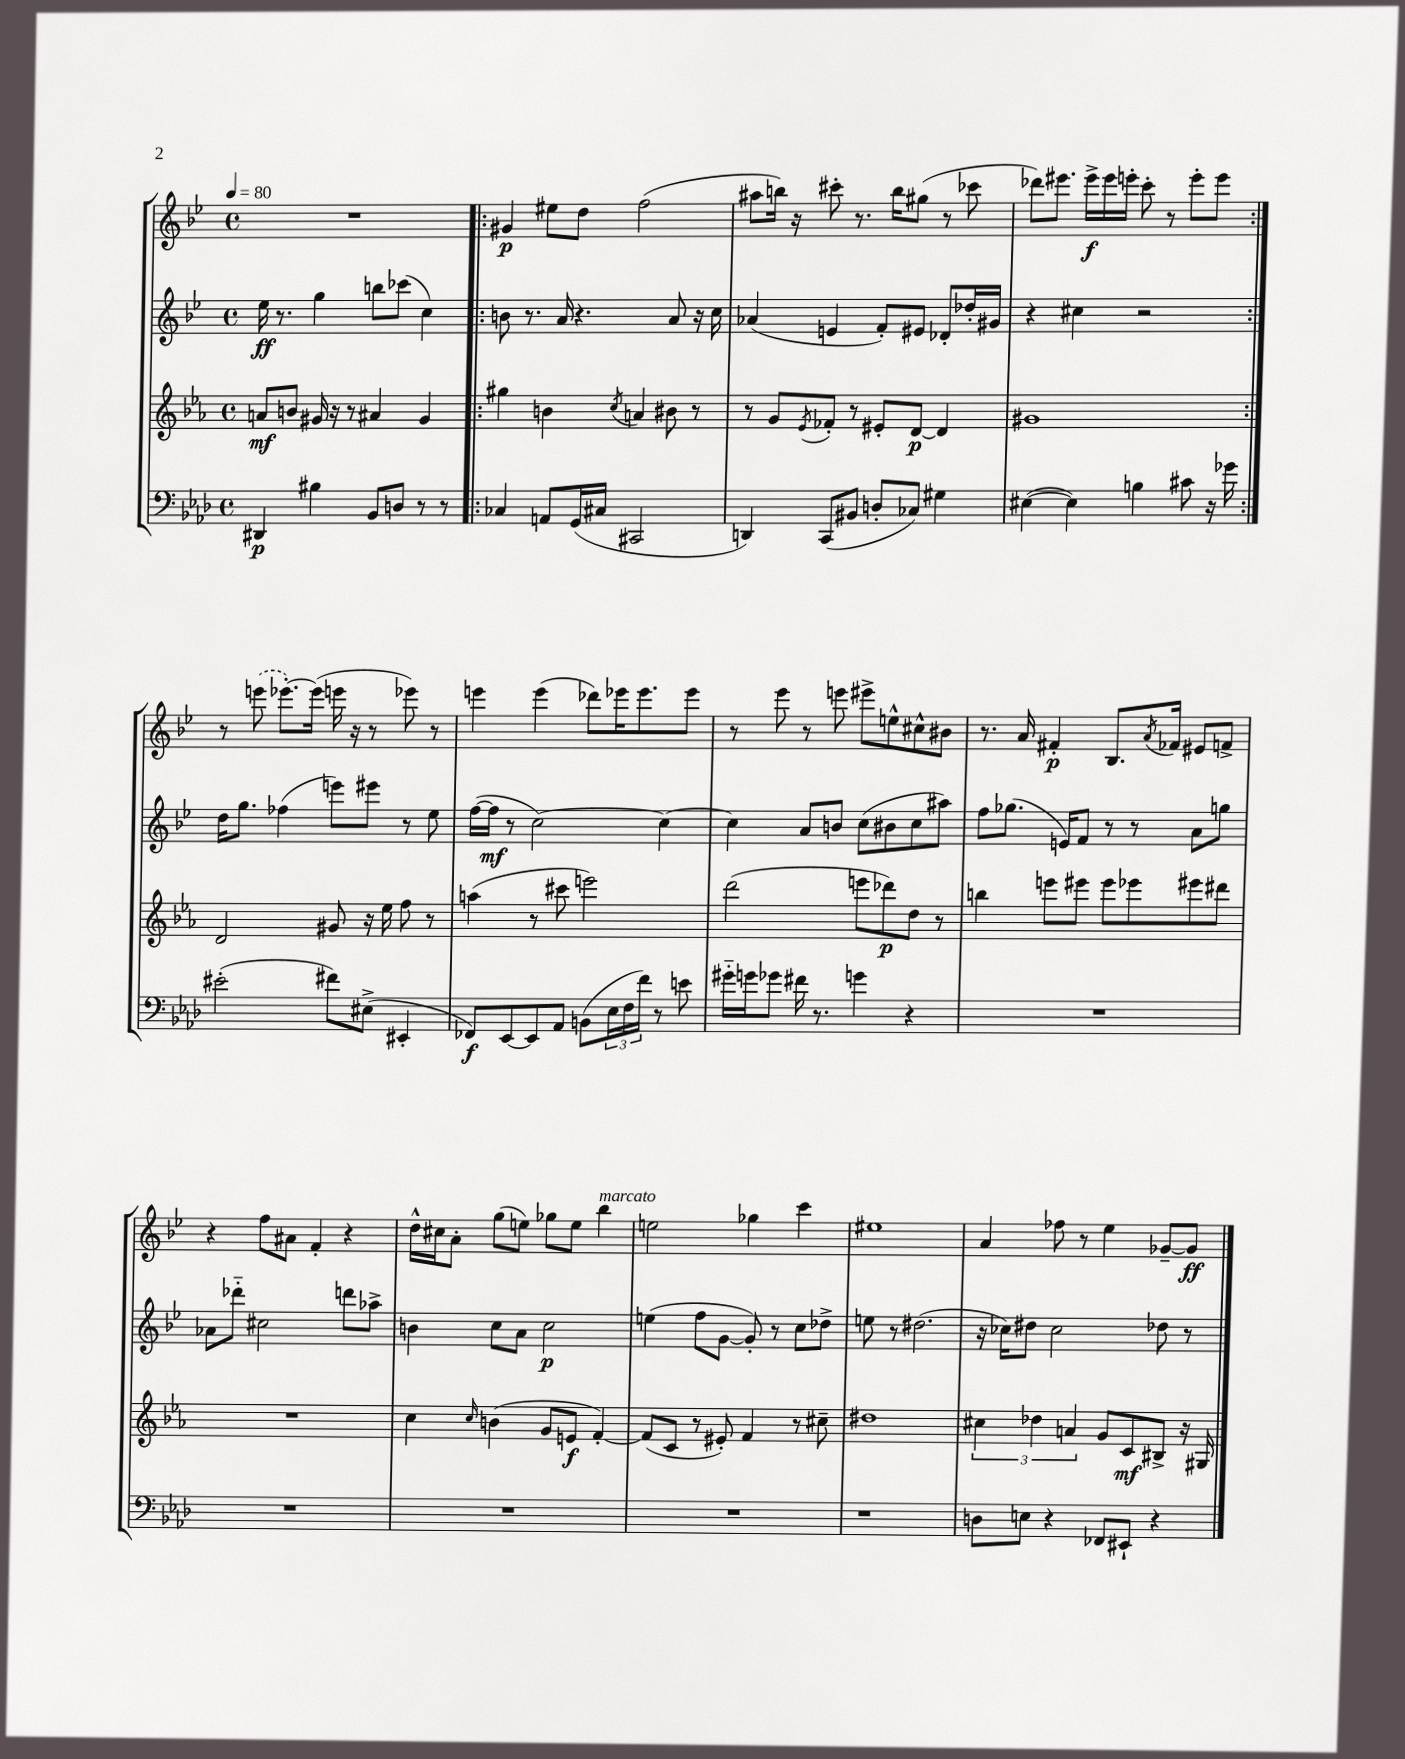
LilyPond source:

<<
\new StaffGroup <<
\new Staff = "s0" {
    \clef treble \key bes \major \defaultTimeSignature \time 4/4 \tempo 4 = 80
    R1 |
    \repeat volta 2 { gis'4\p eis''8 d''8 f''2( |
    ais''8 b''16) r16 cis'''8-. r8. b''16 gis''8( r8 ces'''8 |
    des'''8) eis'''8. eis'''16->\f eis'''16 e'''16-. c'''8-. r8 e'''8-. e'''8 | }
    r8 \once \slurDashed e'''8( ees'''8.~-.) ees'''16( e'''16 r16 r8 ees'''8) r8 |
    e'''4 e'''4( des'''8) ees'''16 ees'''8. ees'''8 |
    r8 ees'''8 r8 e'''8 eis'''8-> e''8-^ cis''8-^ bis'8 |
    r8. a'16 fis'4-.\p bes8. \acciaccatura { a'8 } fes'16 eis'8 f'8-> |
    r4 f''8 ais'8 f'4-. r4 |
    d''16-^ cis''16 a'8-. g''8( e''8) ges''8 e''8 bes''4^\markup { \italic "marcato" } |
    e''2 ges''4 c'''4 |
    eis''1 |
    a'4 fes''8 r8 ees''4 ges'8~-- ges'8\ff \bar "|." |
}
\new Staff = "s1" {
    \clef treble \key bes \major \defaultTimeSignature \time 4/4
    ees''16\ff r8. g''4 b''8 ces'''8( c''4) |
    \repeat volta 2 { b'8 r8. a'16 r4. a'8 r16 c''16 |
    aes'4( e'4 f'8-.) eis'8 des'8-. des''16-. gis'16 |
    r4 cis''4 r2 | }
    d''16 g''8. fes''4( e'''8) eis'''8 r8 ees''8 |
    f''16~( f''16\mf r8 c''2~) c''4~ |
    c''4 a'8 b'8 c''8( bis'8 c''8 ais''8) |
    f''8 ges''8.( e'16) f'8 r8 r8 a'8 g''8 |
    aes'8 des'''8-_ cis''2 d'''8 aes''8-> |
    b'4 c''8 a'8 c''2\p |
    e''4( f''8 g'8~ g'8-.) r8 c''8 des''8-> |
    e''8 r8 dis''2.( |
    r16 ces''16) dis''8 ces''2 des''8 r8 \bar "|." |
}
\new Staff = "s2" {
    \clef treble \key ees \major \defaultTimeSignature \time 4/4
    a'8\mf b'8 gis'16 r16 r8 ais'4 gis'4 |
    \repeat volta 2 { gis''4 b'4 \acciaccatura { c''8 } a'4 bis'8 r8 |
    r8 g'8 \acciaccatura { ees'8 } fes'8-. r8 eis'8-. d'8~\p d'4 |
    gis'1 | }
    d'2 gis'8 r16 ees''16 f''8 r8 |
    a''4( r8 cis'''8 e'''2) |
    d'''2( e'''8 des'''8\p) d''8 r8 |
    b''4 e'''8 eis'''8 eis'''8 ees'''8 eis'''8 dis'''8 |
    R1 |
    c''4 \grace { c''16 } b'4( g'8 e'8\f f'4~-.) |
    f'8( c'8 r8 eis'8-.) f'4 r8 cis''8-- |
    dis''1 |
    \tuplet 3/2 { cis''4 des''4 a'4 } g'8 c'8\mf bis8-> r16 gis16 \bar "|." |
}
\new Staff = "s3" {
    \clef bass \key aes \major \defaultTimeSignature \time 4/4
    dis,4\p bis4 bes,8 d8 r8 r8 |
    \repeat volta 2 { ces4 a,8 g,16( cis16 cis,2 |
    d,4) c,8( bis,8 d8-. ces8) gis4 |
    eis4~( eis4) b4 cis'8 r16 ges'16 | }
    eis'2-.( fis'8) eis8->( eis,4-. |
    fes,8\f) ees,8~ ees,8 aes,8 b,8( \tuplet 3/2 { ees16 f16 f'16) } r8 e'8 |
    gis'16-_ g'16 ges'8 fis'16 r8. g'4 r4 |
    R1 |
    R1 |
    R1 |
    R1 |
    r1 |
    d8 e8 r4 fes,8 eis,8-! r4 \bar "|." |
}
>>
>>
\layout { \context { \Score \remove "Bar_number_engraver" } }
